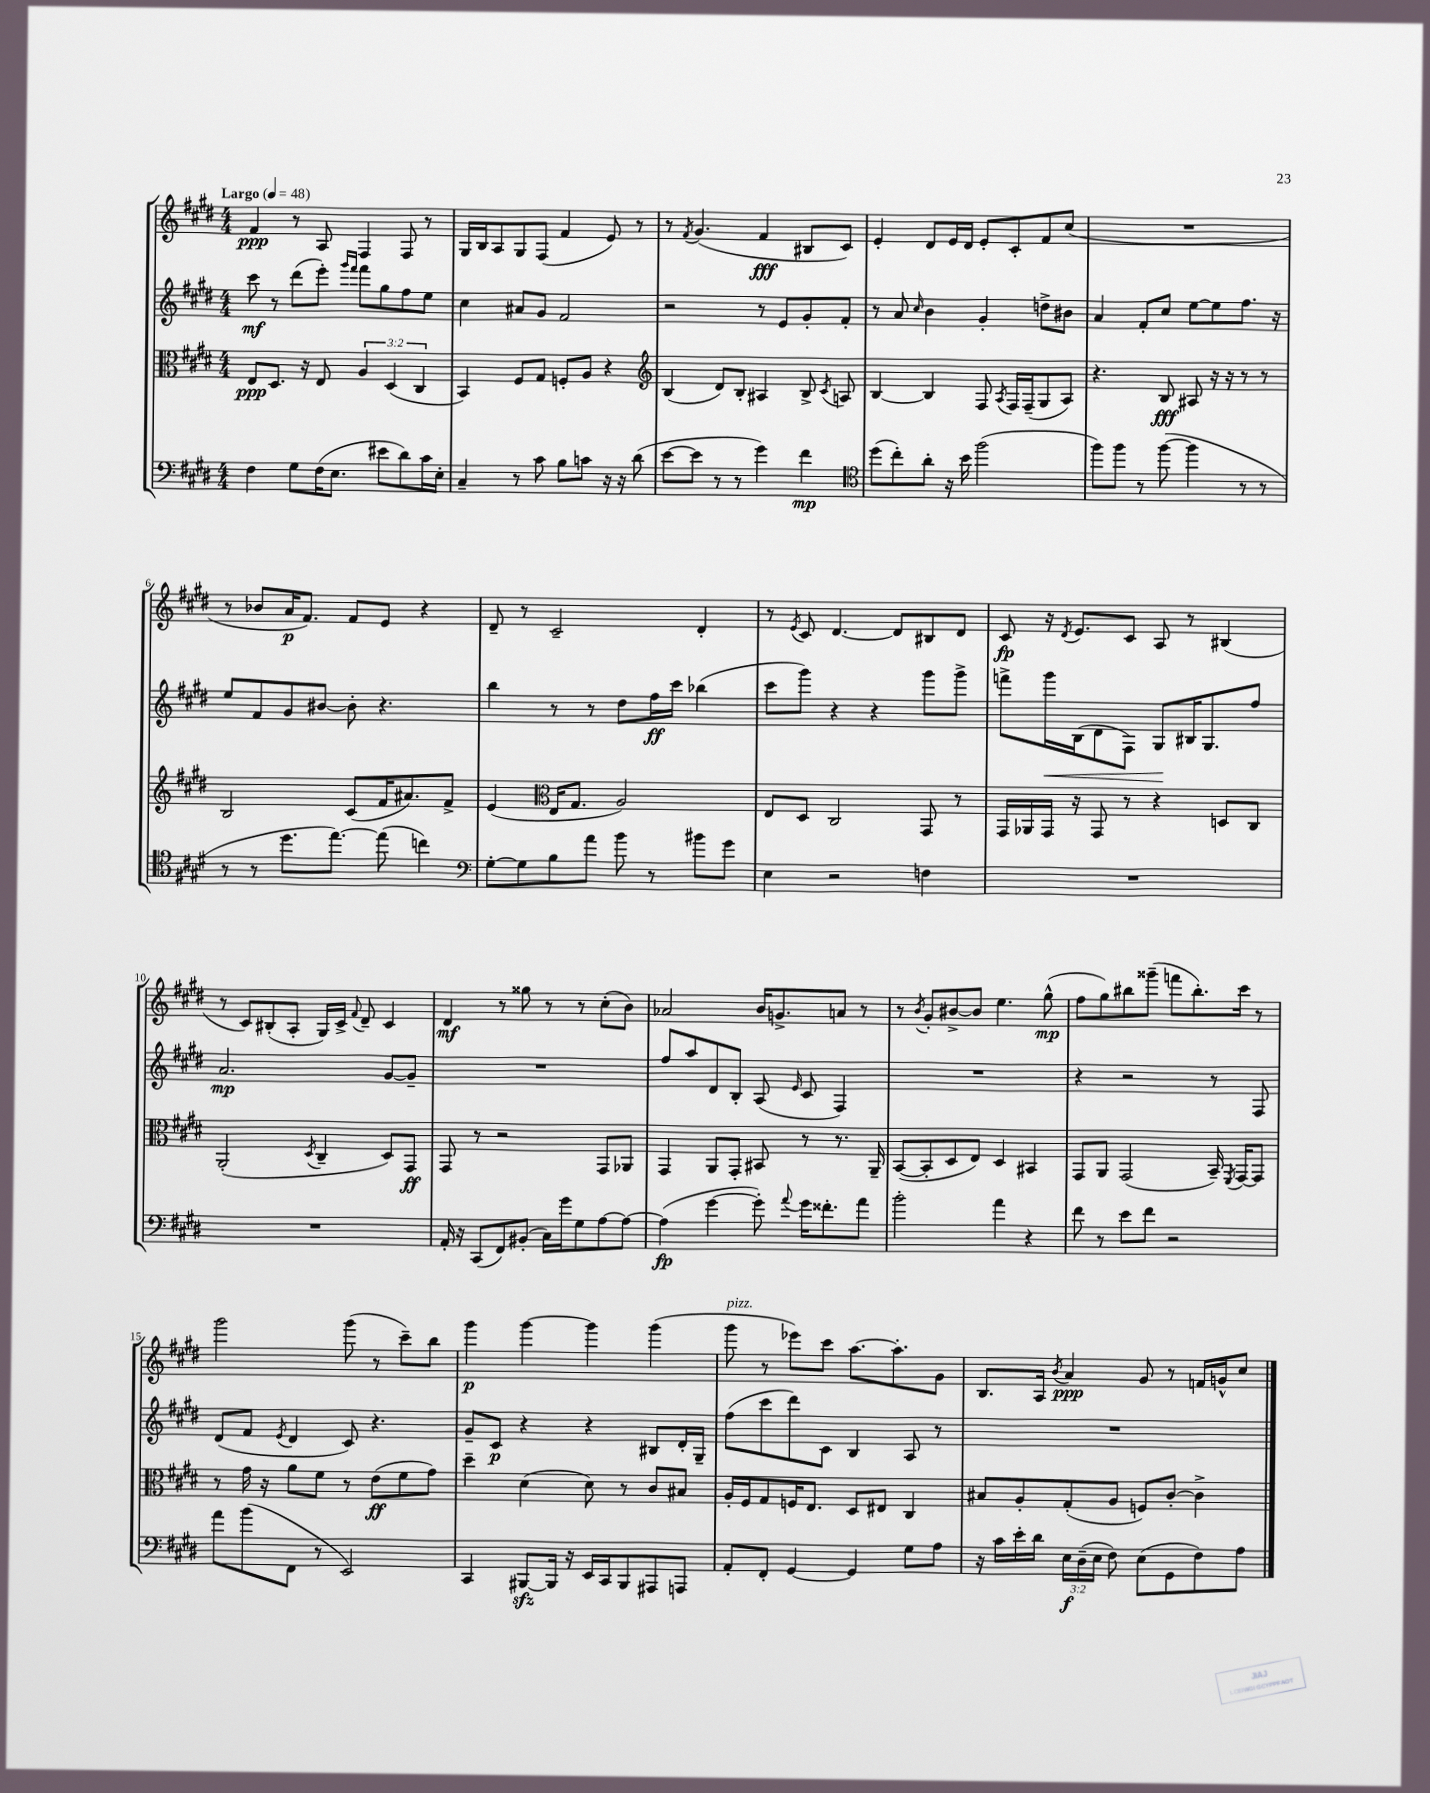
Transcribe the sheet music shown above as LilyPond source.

<<
\new StaffGroup <<
\new Staff = "s0" {
    \clef treble \key e \major \numericTimeSignature \time 4/4 \tempo "Largo" 4 = 48
    \autoBeamOff fis'4\ppp r8 a8 fis4 fis8 r8 |
    gis16[ b16 a8 gis8 fis8]( fis'4 e'8) r8 |
    r8 \acciaccatura { fis'8 } gis'4.( fis'4\fff bis8[ cis'8]) |
    e'4-. dis'8[ e'16 dis'16] e'8[-. cis'8-. fis'8 cis''8]( |
    R1 |
    r8 bes'8[ a'16\p fis'8.]) fis'8[ e'8] r4 |
    dis'8-- r8 cis'2-- dis'4-. |
    r8 \acciaccatura { e'8 } cis'8 dis'4.~ dis'8[ bis8 dis'8] |
    cis'8\fp r16 \acciaccatura { dis'8 } e'8.[ cis'8] a8 r8 bis4( |
    r8 cis'8[) bis8-.( a8]-. gis16[) cis'16]-> \appoggiatura { fis'8 } dis'8-- cis'4 |
    dis'4\mf r8 gisis''8 r8 r8 cis''8[-.( b'8]) |
    aes'2 b'16[ g'8.-> a'8] r8 |
    r8 \acciaccatura { b'8 } gis'8[-. bis'8~-> bis'8] e''4. gis''8-^\mp( |
    fis''8[ gis''8) bis''8 gisis'''8]--( f'''8[ bis''8.-.) cis'''16] r8 |
    gis'''2 gis'''8( r8 cis'''8[--) b''8] |
    gis'''4\p gis'''4~ gis'''4 gis'''4( |
    gis'''8^\markup { \italic "pizz." } r8 ees'''8[) cis'''8] a''8.[~ a''8.-. gis'8] |
    b8.[ a16] \acciaccatura { b'8 } a'4\ppp gis'8 r8 f'16[ g'16-^ cis''8] \bar "|." |
}
\new Staff = "s1" {
    \clef treble \key e \major \numericTimeSignature \time 4/4
    \autoBeamOff cis'''8\mf r8 dis'''8[( e'''8]-.) \grace { gis'''16[ fis'''16] } fis'''8[ gis''8 fis''8 e''8] |
    cis''4 ais'8[ gis'8] fis'2 |
    r2 r8 e'8[ gis'8-. fis'8]-. |
    r8 a'8 \grace { cis''16 } b'4 gis'4-. d''8[-> bis'8] |
    a'4 fis'8[-. cis''8] e''8[~ e''8 fis''8.] r16 |
    e''8[ fis'8 gis'8 bis'8]~ bis'8-. r4. |
    b''4 r8 r8 dis''8[ fis''16\ff cis'''16] bes''4( |
    cis'''8[ gis'''8]) r4 r4 gis'''8[ gis'''8]-> |
    f'''8[-> gis'''16\< b16( dis'8 fis8]) gis8[\! bis16 gis8. fis''8] |
    a'2.\mp gis'8[~ gis'8]-- |
    R1 |
    fis''8[ a''8 dis'8 b8]-. a8( \grace { e'16 } cis'8 fis4) |
    R1 |
    r4 r2 r8 fis8 |
    dis'8[( fis'8] \acciaccatura { e'8 } dis'4 cis'8) r4. |
    gis'8[-- cis'8]\p r4 r4 bis8[ dis'16-. gis16]-- |
    fis''8[( cis'''8 dis'''8) cis'8] b4 a8 r8 |
    R1 \bar "|." |
}
\new Staff = "s2" {
    \clef alto \key e \major \numericTimeSignature \time 4/4 \override Staff.TupletNumber.text = #tuplet-number::calc-fraction-text
    \autoBeamOff e8[\ppp dis8.] r16 e8 \tuplet 3/2 { a4 dis4( cis4 } |
    b,4) fis8[ gis8] f8[-. a8] r4 |
    \clef treble b4( dis'8[) b8]-. ais4 b8-> \acciaccatura { cis'8 } a8 |
    b4~ b4 fis8 \acciaccatura { a8 } fis16[ fis16--( gis8 a8]) |
    r4. b8\fff ais8 r16 r16 r8 r8 |
    b2 cis'8[( fis'16 ais'8.) fis'8]-> |
    e'4( \clef alto e16[ gis8.] a2) |
    e8[ dis8] cis2 gis,8 r8 |
    gis,16[ aes,16 gis,16] r16 gis,8 r8 r4 d8[ cis8] |
    a,2-.( \acciaccatura { dis8 } cis4-- dis8[) gis,8]\ff |
    gis,8 r8 r2 gis,8[ aes,8] |
    gis,4 a,8[ gis,8]-. bis,8 r8 r8. a,16-- |
    b,8[~( b,8-. dis8 e8]) dis4 bis,4 |
    gis,8[ a,8] gis,2( b,16--) \acciaccatura { fis,8 } gis,16[~ gis,8] |
    r8 gis'16 r16 a'8[ fis'8] r8 e'8[\ff( fis'8 gis'8]) |
    dis''4-- dis'4( dis'8) r8 cis'8[ bis8] |
    a16[-. fis16 gis8 f16 e8.] dis8[ eis8] cis4 |
    bis8[ a8-. gis8-.( a8] f8[) cis'8]~-. cis'4-> \bar "|." |
}
\new Staff = "s3" {
    \clef bass \key e \major \numericTimeSignature \time 4/4 \override Staff.TupletNumber.text = #tuplet-number::calc-fraction-text
    \autoBeamOff fis4 gis8[ fis16( e8.] eis'8[ dis'8) cis'16 e16]-. |
    cis4-- r8 cis'8 b8[ c'8] r16 r16 dis'8( |
    e'8[~ e'8] r8 r8 gis'4) fis'4\mp |
    \clef tenor dis''8[( cis''8-.) a'8]-. r16 b'16 fis''2( |
    fis''8[) fis''8] r8 fis''8~( fis''4 r8 r8 |
    r8 r8 dis''8.[ e''8.]~) e''8( c''4) |
    \clef bass gis8[~-. gis8 b8 a'8] b'8 r8 bis'8[ gis'8] |
    e4 r2 f4 |
    R1 |
    R1 |
    a,16-. r16 cis,8[( fis,8) bis,8]-.( cis16[) gis'16 gis8 a8~ a8]~ |
    a4\fp( gis'4~ gis'8-.) \appoggiatura { a'8 } gis'16[ fisis'8.-. a'8] |
    b'2-. a'4 r4 |
    fis'8 r8 e'8[ fis'8] r2 |
    a'8[ b'8( fis,8] r8 e,2) |
    cis,4 bis,,8[~\sfz bis,,16] r16 e,16[ cis,16 bis,,8 ais,,8 a,,8] |
    a,8[-. fis,8]-. gis,4~ gis,4 gis8[ a8] |
    r16 cis'16[ e'16-. dis'16] \tuplet 3/2 { e16[\f dis16--( e16] } fis8) e8[( gis,8 fis8) a8] \bar "|." |
}
>>
>>
